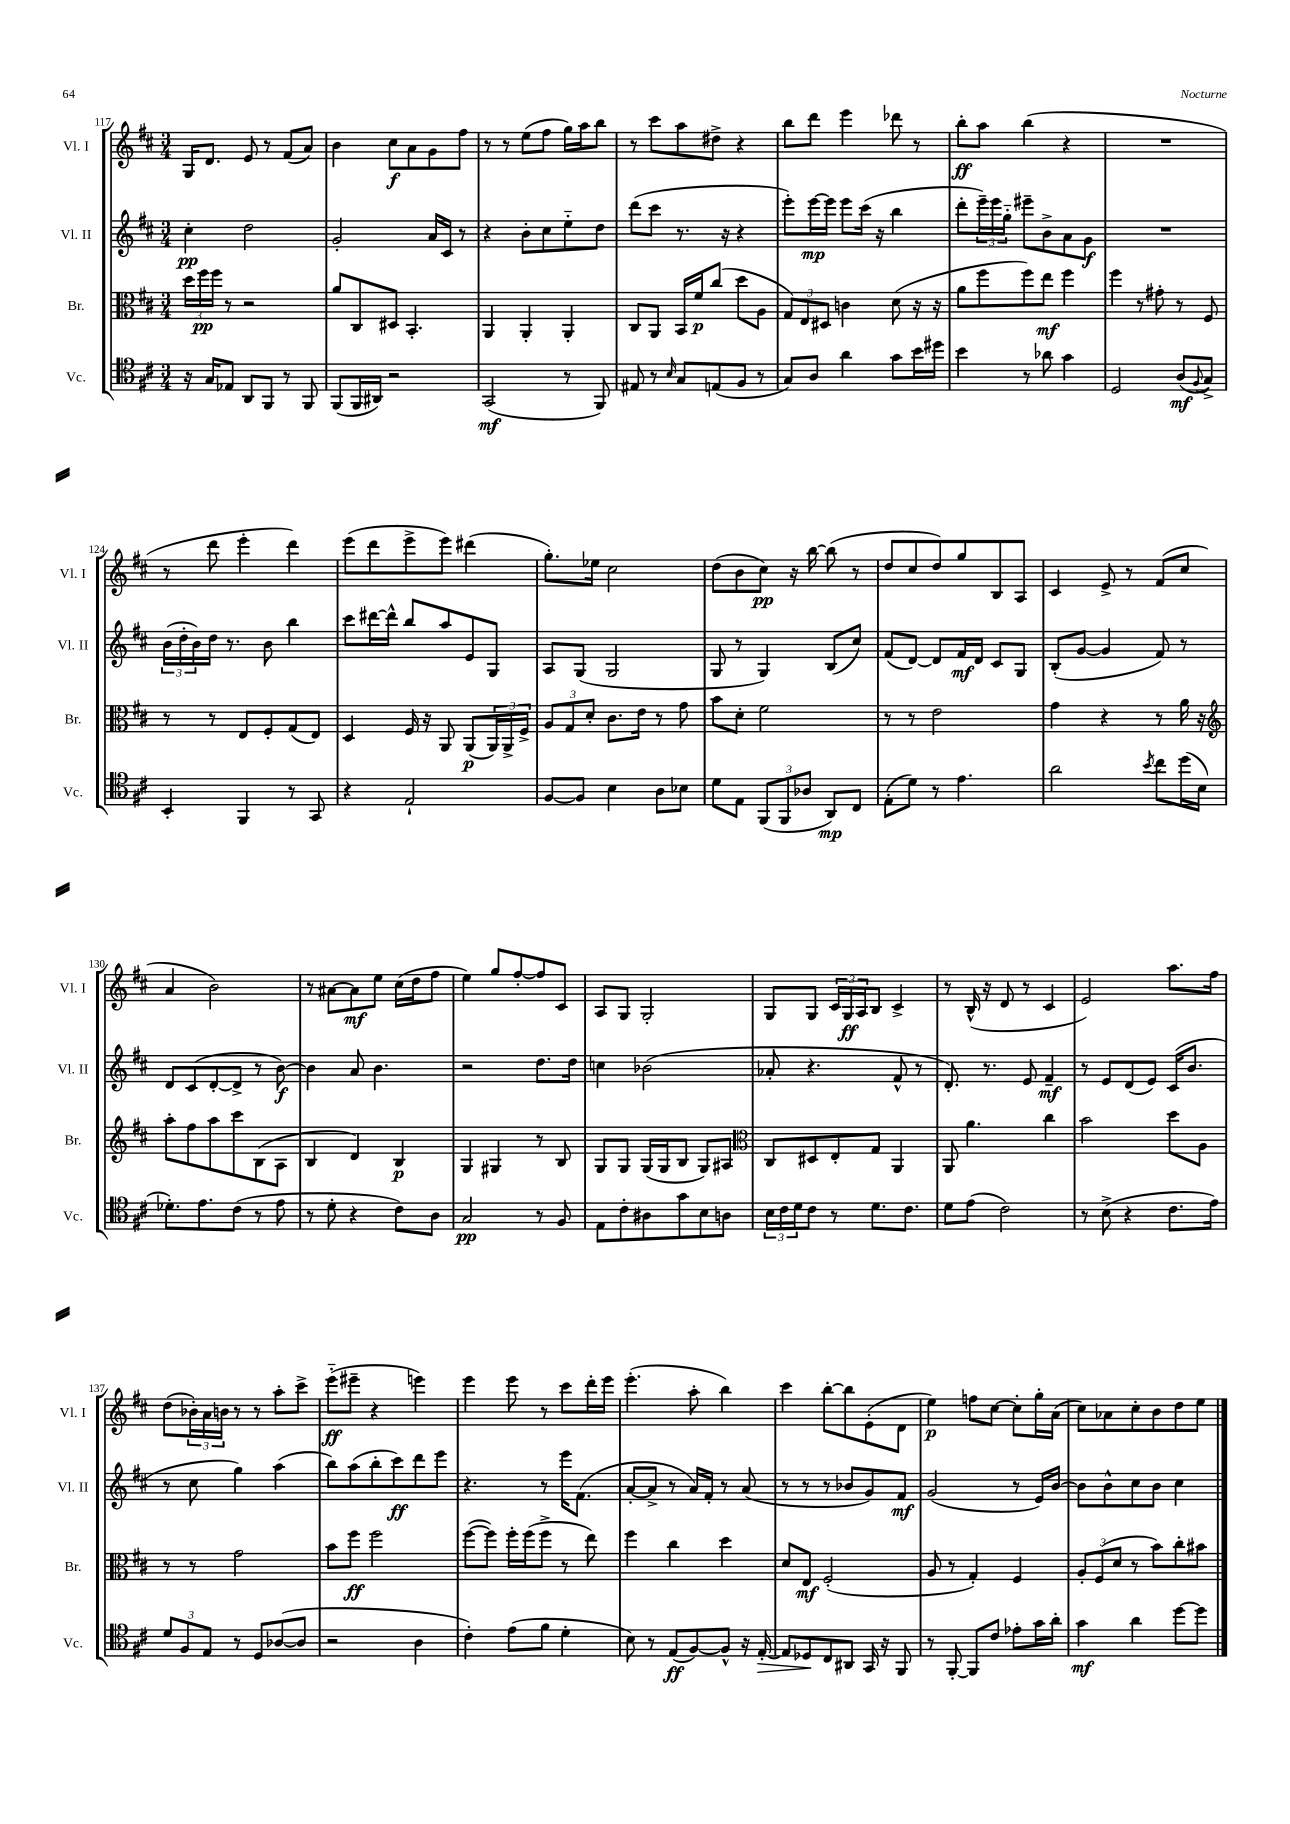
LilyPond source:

<<
\new StaffGroup <<
\new Staff = "s0" \with { instrumentName = "Vl. I" shortInstrumentName = "Vl. I" } {
    \clef treble \key d \major \numericTimeSignature \time 3/4
    g16 d'8. e'8 r8 fis'8( a'8) |
    b'4 cis''8\f a'8 g'8 fis''8 |
    r8 r8 e''8( fis''8 g''16) a''16 b''8 |
    r8 cis'''8 a''8 dis''8-> r4 |
    b''8 d'''8 e'''4 des'''8 r8 |
    b''8-.\ff a''8 b''4( r4 |
    R2. |
    r8 d'''8 e'''4-. d'''4) |
    e'''8( d'''8 e'''8-> e'''8) dis'''4( |
    g''8.-.) ees''16 cis''2 |
    d''8( b'8 cis''8\pp) r16 b''16~ b''8( r8 |
    d''8 cis''8 d''8) g''8 b8 a8 |
    cis'4 e'8-> r8 fis'8( cis''8 |
    a'4 b'2) |
    r8 ais'8~ ais'8\mf e''8 cis''16( d''16 fis''8 |
    e''4) g''8 fis''8~-. fis''8 cis'8 |
    a8 g8 g2-. |
    g8 g8 \tuplet 3/2 { cis'16 g16\ff a16 } b8 cis'4-> |
    r8 b16-^( r16 d'8 r8 cis'4 |
    e'2) a''8. fis''16 |
    d''8( \tuplet 3/2 { bes'16-.) a'16 b'16 } r8 r8 a''8-. cis'''8-> |
    e'''8-_\ff( eis'''8-- r4 e'''4) |
    e'''4 e'''8 r8 cis'''8 d'''16-. e'''16 |
    e'''4.-.( a''8-. b''4) |
    cis'''4 b''8~-. b''8 e'8-.( d'8 |
    e''4\p) f''8 cis''8~ cis''8-. g''16-. a'16( |
    cis''8) aes'8 cis''8-. b'8 d''8 e''8 \bar "|." |
}
\new Staff = "s1" \with { instrumentName = "Vl. II" shortInstrumentName = "Vl. II" } {
    \clef treble \key d \major \numericTimeSignature \time 3/4
    cis''4-.\pp d''2 |
    g'2-. a'16 cis'16 r8 |
    r4 b'8-. cis''8 e''8-_ d''8 |
    d'''8( cis'''8 r8. r16 r4 |
    e'''8-.) e'''16~\mp e'''16 e'''8 cis'''16( r16 b''4 |
    d'''8-. \tuplet 3/2 { e'''16--) e'''16 g''16-_ } eis'''8-- b'8-> a'8 g'8\f |
    R2. |
    \tuplet 3/2 { b'16( d''16-. b'16) } d''16 r8. b'8 b''4 |
    cis'''8 dis'''16~ dis'''16-^ b''8 a''8 e'8 g8 |
    a8 g8( g2 |
    g8 r8 g4) b8( cis''8) |
    fis'8( d'8~) d'8 fis'16\mf d'16 cis'8 g8 |
    b8-.( g'8~ g'4 fis'8) r8 |
    d'8 cis'8( d'8~-. d'8-> r8 b'8~\f) |
    b'4 a'8 b'4. |
    r2 d''8. d''16 |
    c''4 bes'2( |
    aes'8-. r4. fis'8-^ r8 |
    d'8.-.) r8. e'8 fis'4--\mf |
    r8 e'8 d'8( e'8) cis'16( b'8. |
    r8 cis''8 g''4) a''4( |
    b''8) a''8( b''8-. cis'''8\ff) d'''8 e'''8 |
    r4. r8 e'''16 fis'8.( |
    a'8~-. a'8-> r8 a'16) fis'16-. r8 a'8( |
    r8 r8 r8 bes'8 g'8) fis'8\mf |
    g'2( r8 e'16) b'16~ |
    b'8 b'8-^ cis''8 b'8 cis''4 \bar "|." |
}
\new Staff = "s2" \with { instrumentName = "Br." shortInstrumentName = "Br." } {
    \clef alto \key d \major \numericTimeSignature \time 3/4
    \tuplet 3/2 { d''16 fis''16\pp fis''16 } r8 r2 |
    a'8 cis8 dis8 b,4.-. |
    a,4 a,4-. a,4-. |
    cis8 a,8 b,16 fis'16\p cis''8( d''8 a8 |
    \tuplet 3/2 { g8) e8 dis8 } c'4 d'8( r16 r16 |
    a'8 fis''8 fis''8) e''8\mf fis''4 |
    fis''4 r8 gis'8-. r8 fis8 |
    r8 r8 e8 fis8-. g8( e8) |
    d4 fis16 r16 a,8 a,8\p( \tuplet 3/2 { a,16) a,16-> fis16-> } |
    \tuplet 3/2 { a8 g8 d'8-. } cis'8. e'16 r8 g'8 |
    b'8 d'8-. fis'2 |
    r8 r8 e'2 |
    g'4 r4 r8 a'16 r16 |
    \clef treble a''8-. fis''8 a''8 cis'''8 b8( a8 |
    b4 d'4) b4\p |
    g4 gis4 r8 b8 |
    g8 g8 g16( g16 b8 g8) ais8 |
    \clef alto cis8 dis8 e8-. g8 a,4 |
    a,8 a'4. cis''4 |
    b'2 d''8 a8 |
    r8 r8 g'2 |
    b'8 fis''8\ff fis''2 |
    fis''8~( fis''8) fis''16-. fis''16( fis''8-> r8 e''8) |
    fis''4 cis''4 d''4 |
    d'8 e8\mf fis2-.( |
    a8 r8 g4-.) fis4 |
    \tuplet 3/2 { a8-. fis8( d'8 } r8 b'8) cis''8-. bis'8 \bar "|." |
}
\new Staff = "s3" \with { instrumentName = "Vc." shortInstrumentName = "Vc." } {
    \clef tenor \key d \major \numericTimeSignature \time 3/4
    r16 g16 ees8 a,8 fis,8 r8 fis,8 |
    fis,8( fis,16 ais,16) r2 |
    g,2\mf( r8 fis,8) |
    eis8 r8 \grace { b16 } g8 e8( fis8 r8 |
    g8) a8 a'4 g'8 b'16 dis''16 |
    b'4 r8 aes'8 g'4 |
    d2 a8\mf( \appoggiatura { fis8 } g8->) |
    b,4-. fis,4 r8 g,8 |
    r4 e2-! |
    fis8~ fis8 b4 a8 bes8 |
    d'8 e8 \tuplet 3/2 { fis,8( fis,8 aes8 } a,8\mp) cis8 |
    e8-.( d'8) r8 e'4. |
    a'2 \acciaccatura { b'8 } cis''8 d''16( b16 |
    des'8.-.) e'8. cis'8( r8 e'8 |
    r8 d'8-. r4 cis'8) a8 |
    g2\pp r8 fis8 |
    e8 cis'8-. ais8 g'8 b8 a8 |
    \tuplet 3/2 { b16 cis'16 d'16 } cis'8 r8 d'8. cis'8. |
    d'8 e'8( cis'2) |
    r8 b8->( r4 cis'8. e'16) |
    \tuplet 3/2 { d'8 fis8 e8 } r8 d8 aes8~( aes8 |
    r2 a4 |
    cis'4-.) e'8( fis'8 d'4-. |
    b8) r8 e8\ff( fis8~) fis8-^ r16 e16~-.\> |
    e8 des8\! cis8 ais,8 g,16 r16 fis,8 |
    r8 fis,8~-. fis,8 cis'8 ees'8-. g'16 a'16-. |
    g'4\mf a'4 d''8~ d''8 \bar "|." |
}
>>
>>
\layout { \context { \Score currentBarNumber = #117 } }
